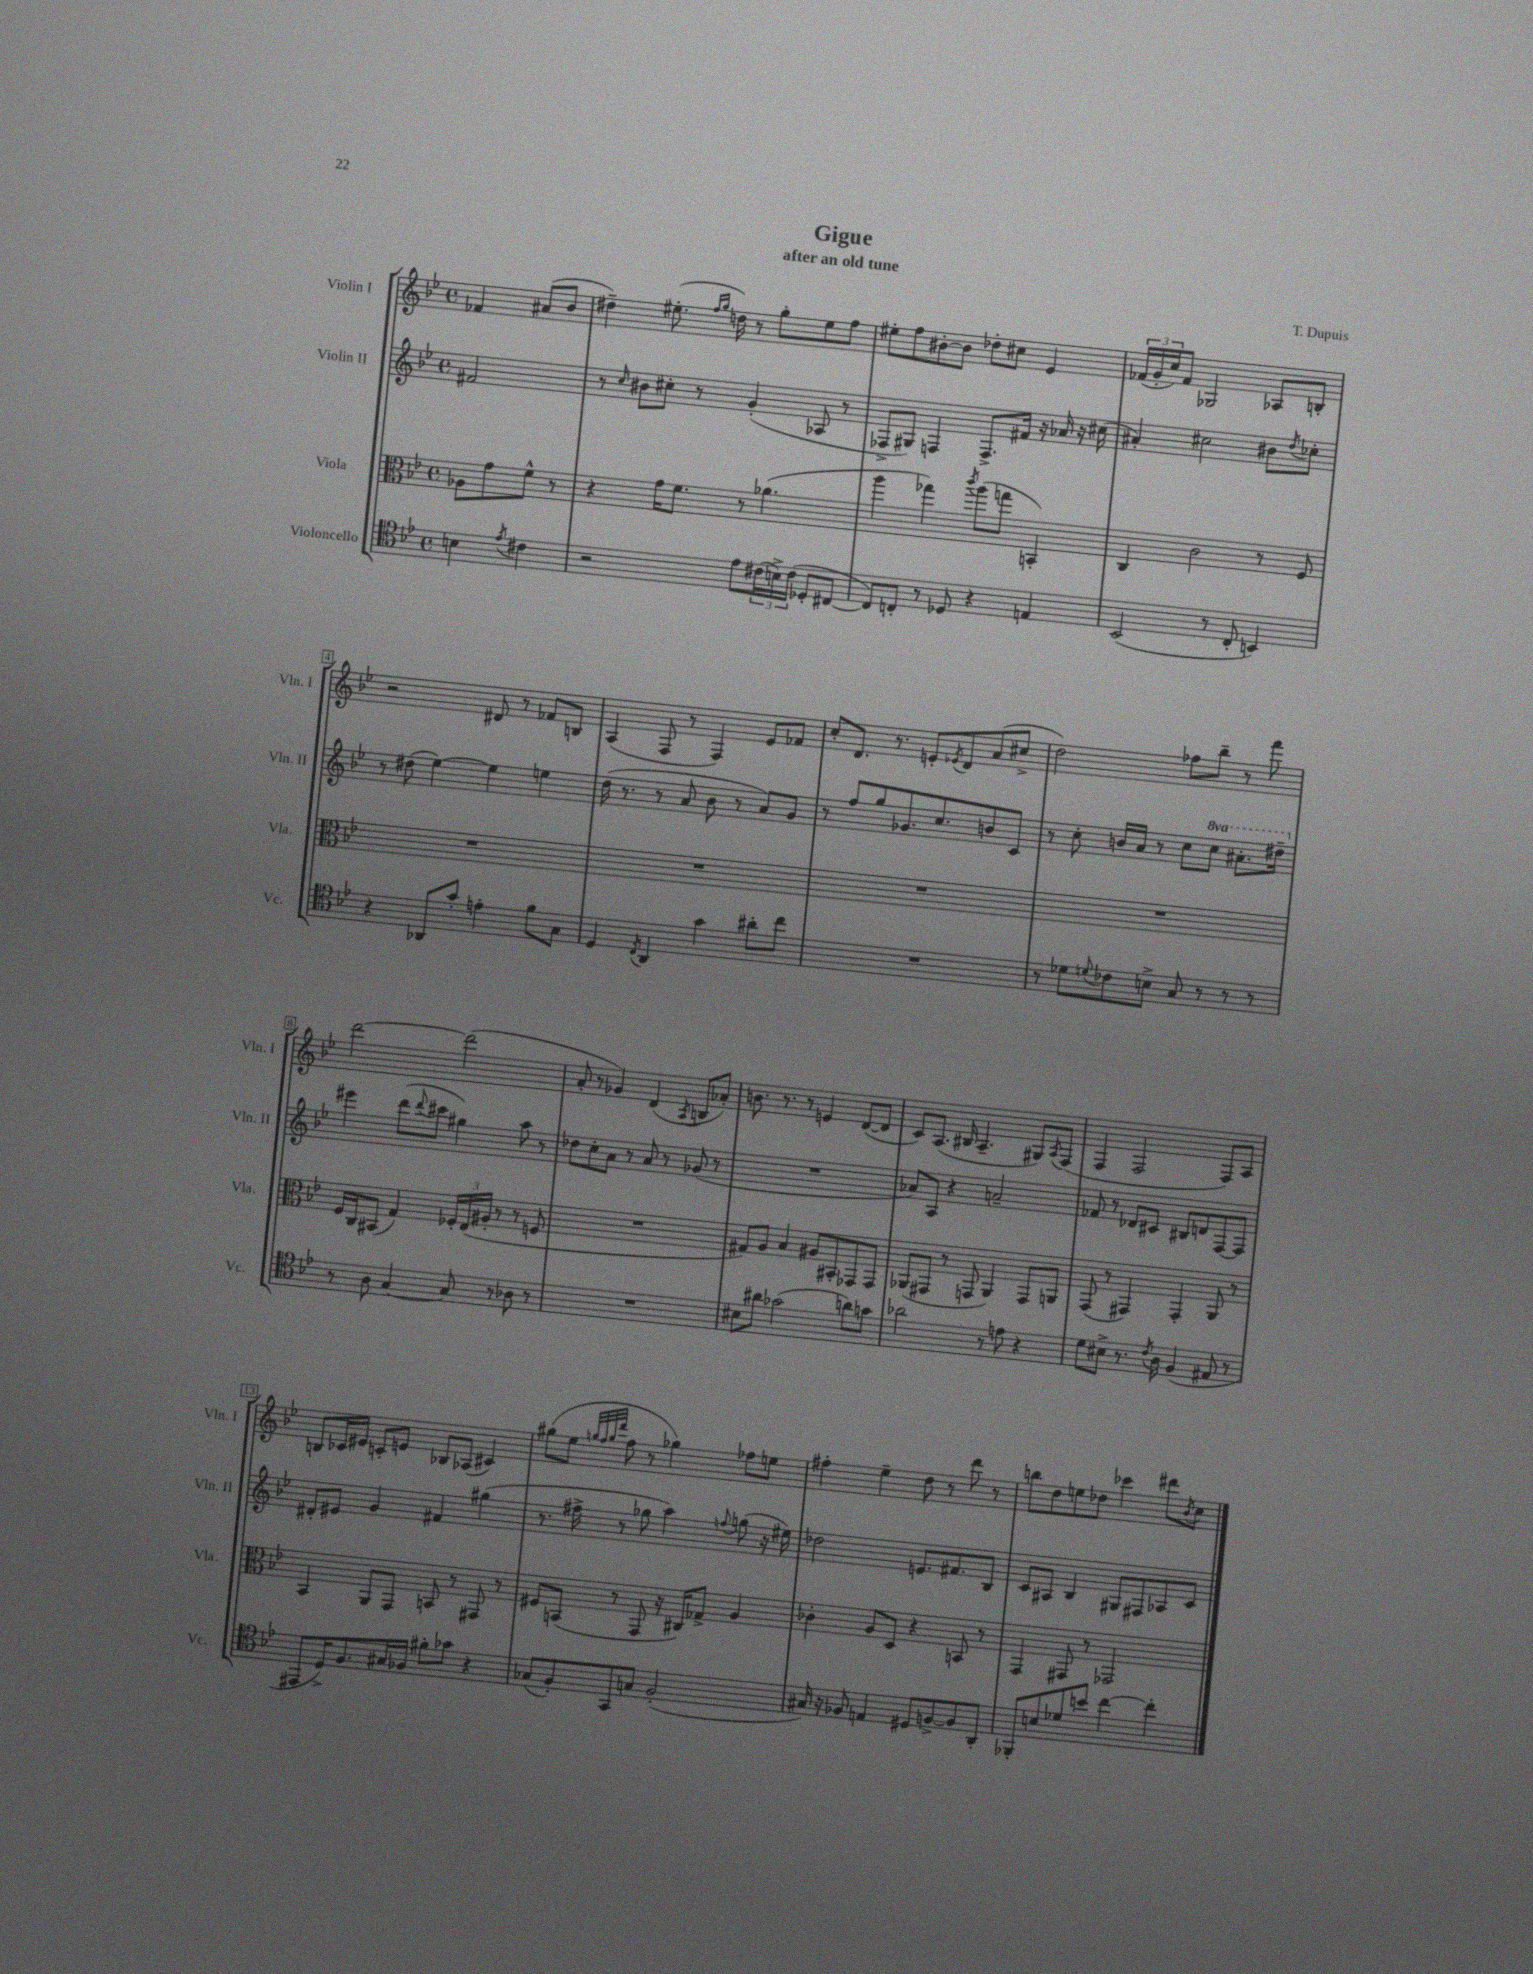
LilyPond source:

\header { title = "Gigue" composer = "T. Dupuis" subtitle = "after an old tune" }
<<
\new StaffGroup <<
\new Staff = "s0" \with { instrumentName = "Violin I" shortInstrumentName = "Vln. I" } {
    \clef treble \key bes \major \defaultTimeSignature \time 4/4 \partial 2
    fes'4 ais'8( bes'8 |
    dis''4--) eis''8.-.( \grace { f''16 g''16 } d''16) r8 g''8-. eis''8 f''8 |
    eis''8-. f''8 bis'8~-. bis'8 des''8-. cis''8 ees'4 |
    \tuplet 3/2 { fes'16( g'16-. c''16) } fes'8 ges2 aes8 b8-. |
    r2 dis'8 r8 fes'8 b8 |
    a4( f8 r8 f4) ees'8 fes'8 |
    c''8-. d'8. r8. e'8-. \acciaccatura { ees'8 } d'8 a'8( cis''8-> |
    d''2) fes''8 bes''8-- r8 f'''8 |
    d'''2~ d'''2( |
    a'8-. r8 ges'4) d'4( \acciaccatura { a8 } b8 aes'8-.) |
    b'8. r8. r8 e'4 d'8~( d'8 |
    c'8) a8.( bis16 a4.-- gis8) \acciaccatura { a8 } f8( |
    f4 f2 f8) a8 |
    b8 ces'16 eis'16 c'8-. e'8 bes8 aes8( cis'4) |
    gis''8( ees''8 \grace { g''32 f''32 g''32 d'''32 } f''8 r8 ges''4) fes''8 e''8 |
    fis''4-. ees''4-- d''8 r8 d'''8 r8 |
    b''8 d''8 e''8 des''8 ces'''4 dis'''8 \acciaccatura { bes'8 } c''8 \bar "|." |
}
\new Staff = "s1" \with { instrumentName = "Violin II" shortInstrumentName = "Vln. II" } {
    \clef treble \key bes \major \defaultTimeSignature \time 4/4 \set Staff.ottavationMarkups = #ottavation-simple-ordinals \partial 2
    fis'2 |
    r8 \grace { c''16 } bis'8 cis''8-. r8 g'4-.( aes8 r8 |
    fes8-> gis8) f4 f8.-> fis'16 r16 aes'16 r16 cis''16( |
    ais'4-.) cis''2 bis'8 \acciaccatura { d''8 } ces''8-. |
    r8 dis''8( ees''4~) ees''4 e''4 |
    d''16( r8. r8 a'8 bes'8 r8 a'8) g'8 |
    r8 f''8 g''8 ges'8. c''8. b'8 c'8 |
    r8 c''8-. b'16 a'16 r8 c''8 \ottava #1 c'''8 ais''8.-. dis'''16-- \ottava #0 |
    eis'''4 d'''8( \appoggiatura { d'''8 } cis'''8 gis''4) a''8 r8 |
    des''8 c''8-. a'8 r8 a'8 r8 ges'8( r8 |
    R1 |
    aes'8) a8 r4 a'2-- |
    fes'8 r8 des'8 cis'8 bis8 d'8 f8~ f8 |
    dis'8-. eis'8 g'4 fis'4 gis''4( |
    r8. fis''16-> r8 ges''8 a''4) \appoggiatura { f''8 } g''8( r16 eis''16) |
    des''2 e'8. fis'8. bes8 |
    c'8 ais8 bes4 gis8 fis8 aes8 c'8 \bar "|." |
}
\new Staff = "s2" \with { instrumentName = "Viola" shortInstrumentName = "Vla." } {
    \clef alto \key bes \major \defaultTimeSignature \time 4/4 \partial 2
    aes8 g'8 f'8-^ r8 |
    r4 g'16 f'8. r8 aes'4.( |
    a''4 ges''4) \acciaccatura { c'''8 } a''8( g''8 b,4-.) |
    c4 c'2 r8 f8 |
    R1 |
    R1 |
    R1 |
    R1 |
    f16 c16 bis,8( g4) \tuplet 3/2 { fes16-. ees16( ais16-. } r8 r8 f8 |
    R1 |
    gis8) a8 bes4 ais8 bis,8-. ges,8 ges,8 |
    aes,8( gis,8 r8 g,8 aes,4) g,8 a,8 |
    g,8( r8 gis,4) gis,4-. a,8 r8 |
    bes,4 a,8 g,8 b,8 r8 gis,8 r8 |
    fis8 b,8( r8 g,8 r16 cis16) ges8-> a4 |
    ces'4-. a8 d8 r4 b,8 r8 |
    g,4 gis,8 r8 ges,2 \bar "|." |
}
\new Staff = "s3" \with { instrumentName = "Violoncello" shortInstrumentName = "Vc." } {
    \clef tenor \key bes \major \defaultTimeSignature \time 4/4 \partial 2
    b4 \acciaccatura { ees'8 } cis'4 |
    r2 ees'8 \tuplet 3/2 { cis'16( b16->) cis'16( } des8-. cis8~ |
    cis8) c8-. r8 des8 r4 e4 |
    bes,2( r8 c8-. b,4) |
    r4 aes,8 g'8-. e'4-. f'8 g8 |
    d4 \acciaccatura { c8 } a,4 g'4 ais'8-. c''8 |
    R1 |
    r8 des'8 \appoggiatura { d'8 } ces'8 b8-> g8 r8 r8 r8 |
    r8 a8 g4~ g8 r8 aes8 r8 |
    R1 |
    bis8 ais'8 ges'2( a'8) g'8 |
    aes'2 r8 e'8 r4 |
    d'8 bis8-> r8. \acciaccatura { c'8 } a16 f4( eis8 r8 |
    eis,8 d16->) f8. gis16 fes16 fis'8-. ges'8 r4 |
    ges8( f8-.) g,8 g8 f2-.( |
    gis16) r16 fes8 e4 dis8 f8~-> f8 a,8-. |
    fes,8-. b8 des'8 b'8 c''4~ c''4-. \bar "|." |
}
>>
>>
\layout { \context { \Score \override BarNumber.stencil = #(make-stencil-boxer 0.1 0.3 ly:text-interface::print) } }
